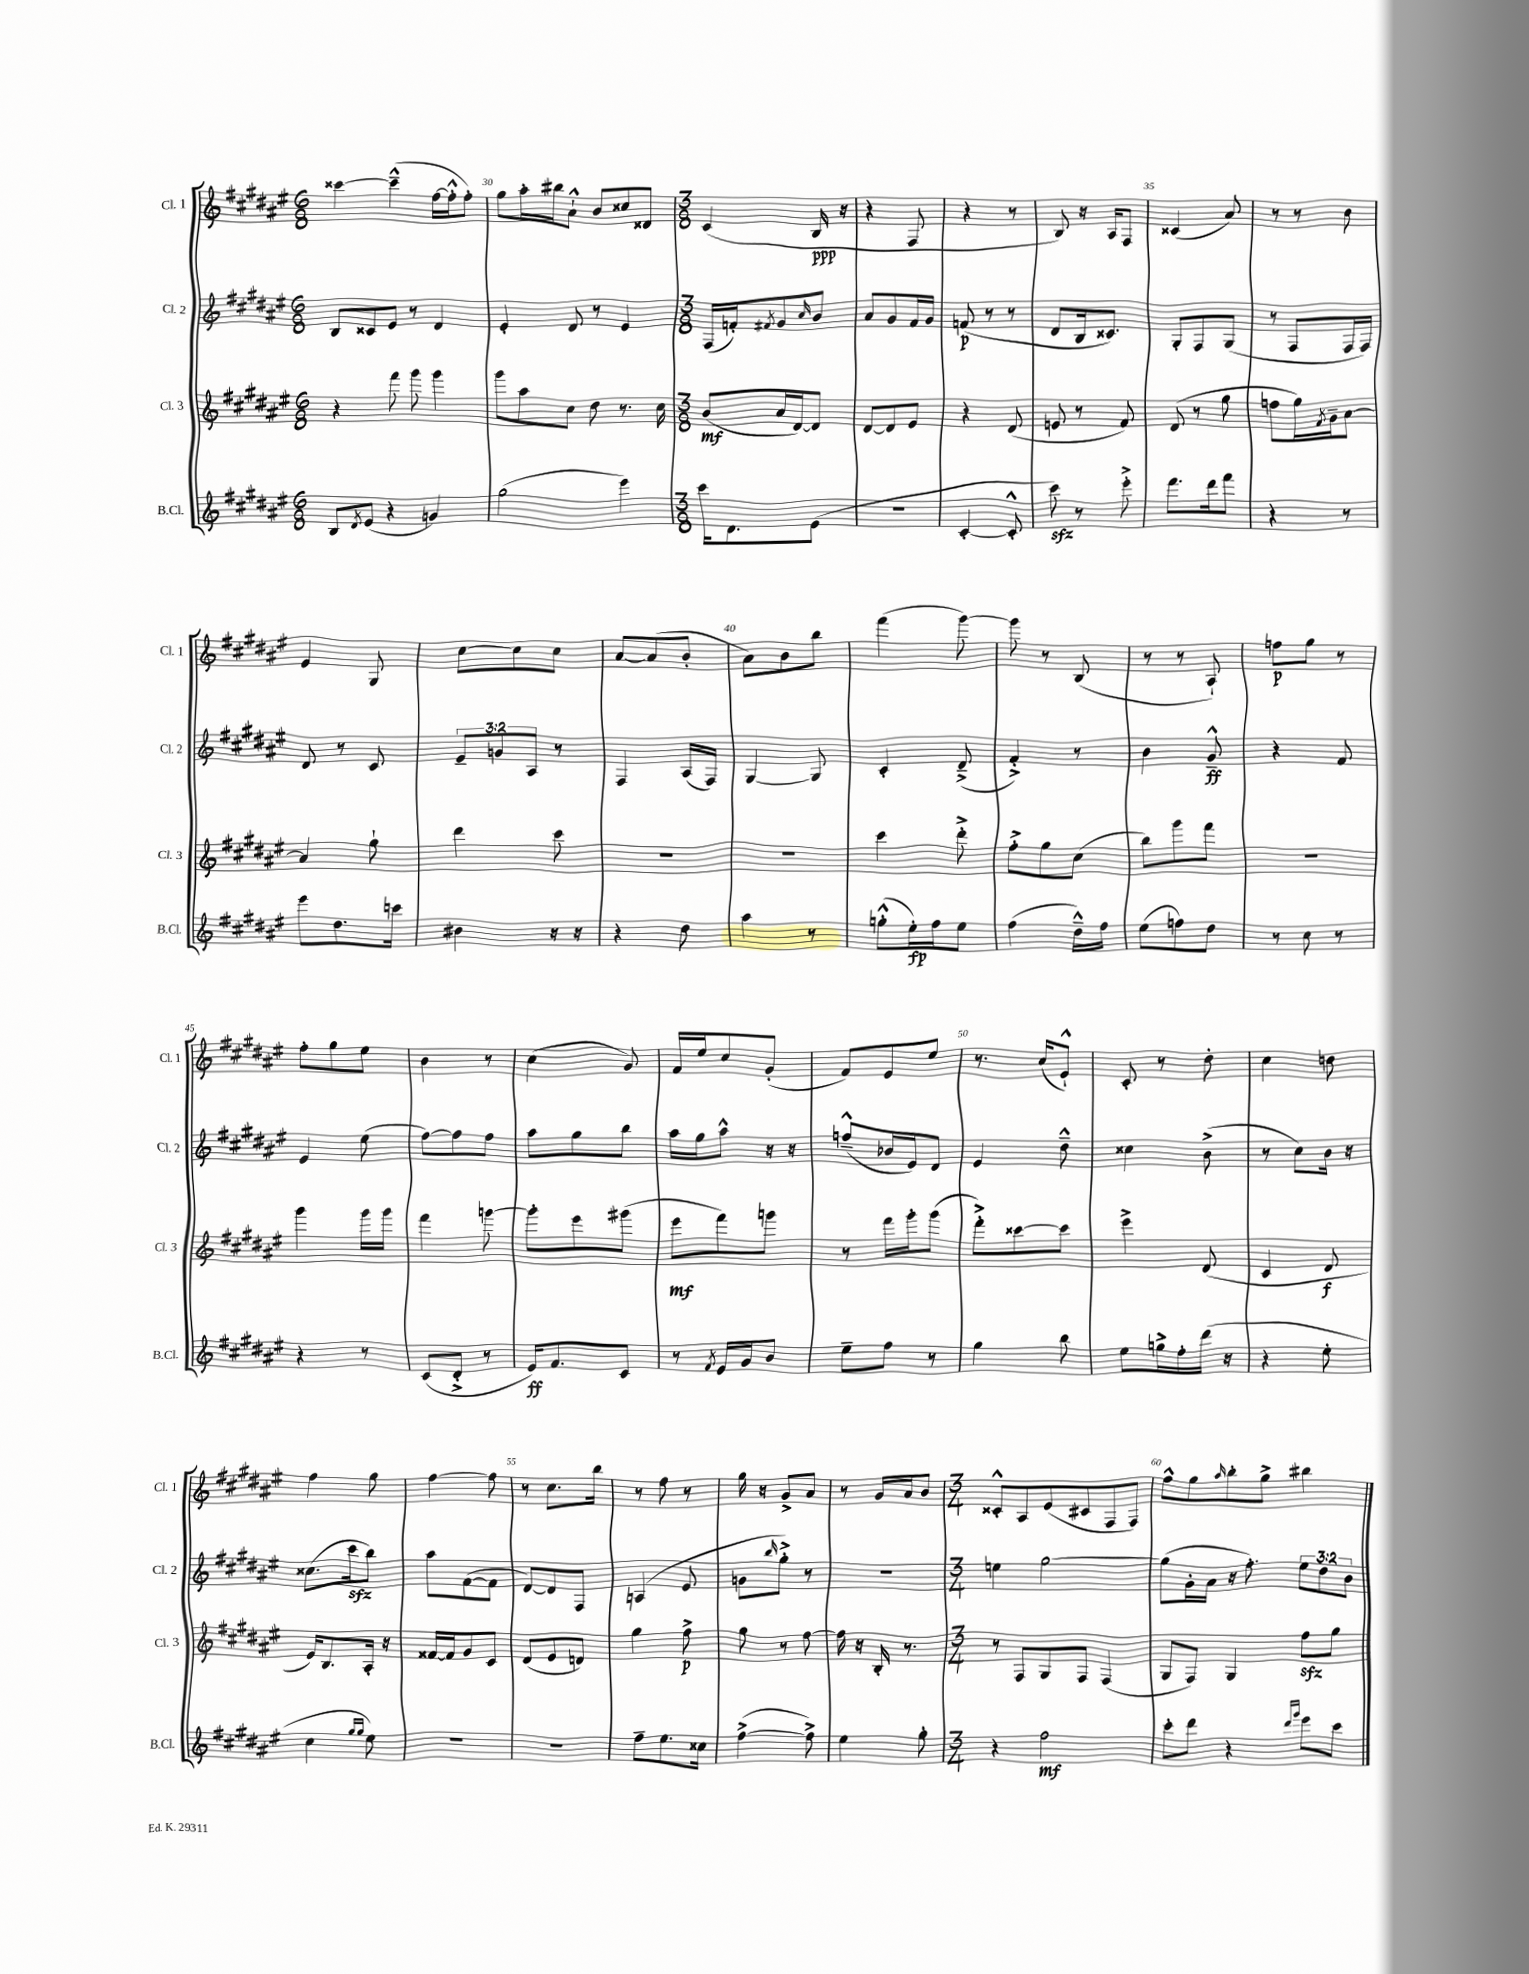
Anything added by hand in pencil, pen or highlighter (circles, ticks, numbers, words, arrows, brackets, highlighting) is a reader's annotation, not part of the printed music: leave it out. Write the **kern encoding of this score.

**kern	**dynam	**kern	**dynam	**kern	**dynam	**kern	**dynam
*part4	*part4	*part3	*part3	*part2	*part2	*part1	*part1
*staff4	*staff4	*staff3	*staff3	*staff2	*staff2	*staff1	*staff1
*I"B.Cl.	*	*I"Cl. 3	*	*I"Cl. 2	*	*I"Cl. 1	*
*I'B.Cl.	*	*I'Cl. 3	*	*I'Cl. 2	*	*I'Cl. 1	*
*clefG2	*	*clefG2	*	*clefG2	*	*clefG2	*
*k[f#c#g#d#a#e#]	*	*k[f#c#g#d#a#e#]	*	*k[f#c#g#d#a#e#]	*	*k[f#c#g#d#a#e#]	*
*M6/8	*	*M6/8	*	*M6/8	*	*M6/8	*
=29	=29	=29	=29	=29	=29	=29	=29
8B/L	.	4r	.	8B/L	.	[4ccc##X\	.
8qd#/	.	.	.	.	.	.	.
(8e#/J	.	.	.	8c##X/	.	.	.
4r	.	8fff#\	.	8e#/J	.	(4ccc##~^^\]	.
.	.	8ggg#\	.	8r	.	.	.
4gn/)	.	4ggg#\	.	4d#/	.	[16ff#\LL	.
.	.	.	.	.	.	16ff#'^^\J]	.
.	.	.	.	.	.	8ff#'\J)	.
=30	=30	=30	=30	=30	=30	=30	=30
(2gg#\	.	8ggg#\L	.	4e#'/	.	8gg#\L	.
.	.	8aa#\	.	.	.	16aa#'\L	.
.	.	.	.	.	.	16bb#X\J	.
.	.	8cc#\J	.	8d#/	.	8a#`^^\J	.
.	.	8dd#\	.	8r	.	8b/L	.
4eee#\)	.	8.r	.	4e#/	.	8cc##X/	.
.	.	.	.	.	.	8d##X/J	.
.	.	16cc#\	.	.	.	.	.
=31	=31	=31	=31	=31	=31	=31	=31
*M3/8	*	*M3/8	*	*M3/8	*	*M3/8	*
16ccc#\KL	.	(8b/L	mf	(16F#/LL	.	(4c#/	.
8.d#\	.	.	.	16fn'/J)	.	.	.
.	.	.	.	8qf#X/	.	.	.
.	.	16a#/L	.	8g#/	.	.	.
.	.	[16d#/J)	.	.	.	.	.
.	.	.	.	16qqcc#/	.	.	.
(8e#\J	.	8d#/J]	.	8b/J	.	16B/	ppp
.	.	.	.	.	.	16r	.
=32	=32	=32	=32	=32	=32	=32	=32
4.r	.	[8d#/L	.	8a#/L	.	4r	.
.	.	8d#/]	.	8g#/	.	.	.
.	.	8e#/J	.	16f#/L	.	8F#/	.
.	.	.	.	16g#/JJ	.	.	.
=33	=33	=33	=33	=33	=33	=33	=33
[4c#'/	.	4r	.	(8fn/	p	4r	.
.	.	.	.	8r	.	.	.
8c#'^^/]	.	(8d#/	.	8r	.	8r	.
=34	=34	=34	=34	=34	=34	=34	=34
8ccc#zz\)	.	8en/	.	8d#/L	.	8B/)	.
8r	.	8r	.	16B/k	.	16r	.
.	.	.	.	8.c##X/J)	.	16A#/KL	.
8eee#'^\	.	8f#/)	.	.	.	8F#/J	.
=35	=35	=35	=35	=35	=35	=35	=35
8.fff#\L	.	(8d#/	.	8G#'/L	.	(4c##X/	.
.	.	8r	.	8F#/	.	.	.
16ddd#\k	.	.	.	.	.	.	.
8fff#\J	.	8gg#\	.	(8G#/J	.	8a#/)	.
=36	=36	=36	=36	=36	=36	=36	=36
4r	.	8ffn\L	.	8r	.	8r	.
.	.	16gg#\L)	.	8F#/L	.	8r	.
.	.	8qf#/	.	.	.	.	.
.	.	16g#~\J	.	.	.	.	.
8r	.	[8a#\J	.	16F#/L	.	8b\	.
.	.	.	.	16F#/JJ)	.	.	.
!!LO:LB:g=z
=37	=37	=37	=37	=37	=37	=37	=37
8eee#\L	.	4a#/]	.	8d#/	.	4e#/	.
8.dd#\	.	.	.	8r	.	.	.
.	.	8gg#`\	.	8c#/	.	8G#/	.
16cccn\Jk	.	.	.	.	.	.	.
=38	=38	=38	=38	=38	=38	=38	=38
4b#X\	.	4ddd#\	.	12e#~/L	.	[8cc#\L	.
.	.	.	.	12gn/	.	.	.
.	.	.	.	.	.	8cc#\]	.
.	.	.	.	12A#/J	.	.	.
16r	.	8ccc#\	.	8r	.	8cc#\J	.
16r	.	.	.	.	.	.	.
=39	=39	=39	=39	=39	=39	=39	=39
4r	.	4.r	.	4F#/	.	[8a#/L	.
.	.	.	.	.	.	(8a#/]	.
8dd#\	.	.	.	(16A#/LL	.	8b'/J	.
.	.	.	.	16F#/JJ)	.	.	.
=40	=40	=40	=40	=40	=40	=40	=40
4aa#\	.	4.r	.	[4G#/	.	8a#\L)	.
.	.	.	.	.	.	8b\	.
8r	.	.	.	8G#/]	.	8bb\J	.
=41	=41	=41	=41	=41	=41	=41	=41
(8ggn'^^\L	.	4ccc#\	.	4c#'/	.	(4fff#\	.
16ee#'\L)	fp	.	.	.	.	.	.
16ff#\J	.	.	.	.	.	.	.
8ee#\J	.	8ddd#'^\	.	(8d#~^/	.	[8ggg#\)	.
=42	=42	=42	=42	=42	=42	=42	=42
(4ff#\	.	8ff#'^\L	.	4f#'^/)	.	8ggg#\]	.
.	.	8gg#\	.	.	.	8r	.
16dd#~^^\LL)	.	(8cc#\J	.	8r	.	(8B/	.
16ff#\JJ	.	.	.	.	.	.	.
=43	=43	=43	=43	=43	=43	=43	=43
(8ee#\L	.	8bb\L)	.	4b\	.	8r	.
8ffn\)	.	8ggg#\	.	.	.	8r	.
8dd#\J	.	8fff#\J	.	8g#~^^/	ff	8A#`/)	.
=44	=44	=44	=44	=44	=44	=44	=44
8r	.	4.r	.	4r	.	8ffn\L	p
8cc#\	.	.	.	.	.	8gg#\J	.
8r	.	.	.	8f#/	.	8r	.
!!LO:LB:g=z
=45	=45	=45	=45	=45	=45	=45	=45
4r	.	4ggg#\	.	4e#/	.	8ff#'\L	.
.	.	.	.	.	.	8gg#\	.
8r	.	16ggg#\LL	.	(8ee#\	.	8ee#\J	.
.	.	16ggg#\JJ	.	.	.	.	.
=46	=46	=46	=46	=46	=46	=46	=46
(8c#/L	.	4fff#\	.	[8ff#\L)	.	4b\	.
8d#'^/J	.	.	.	8ff#\]	.	.	.
8r	.	[8gggn\	.	8ff#\J	.	8r	.
=47	=47	=47	=47	=47	=47	=47	=47
16e#/KL)	ff	8ggg'\L]	.	8aa#\L	.	(4cc#\	.
8.f#/	.	.	.	.	.	.	.
.	.	8eee#\	.	8gg#\	.	.	.
8c#/J	.	(8ggg#X\J	.	8bb\J	.	8g#/)	.
=48	=48	=48	=48	=48	=48	=48	=48
8r	.	8eee#\L	mf	16aa#\LL	.	16f#/LL	.
.	.	.	.	16gg#\J	.	16ee#/J	.
8qf#/	.	.	.	.	.	.	.
16e#/LL	.	8fff#\)	.	8aa#^^\J	.	8cc#/	.
16g#/J	.	.	.	.	.	.	.
8b/J	.	8gggn\J	.	16r	.	(8g#'/J	.
.	.	.	.	16r	.	.	.
=49	=49	=49	=49	=49	=49	=49	=49
8ee#~\L	.	8r	.	(8ffn~^^/L	.	8f#/L)	.
8ff#\J	.	16fff#\LL	.	16b-X/L	.	8e#/	.
.	.	16ggg#'\J	.	16e#/J)	.	.	.
8r	.	(8ggg#\J	.	8d#/J	.	8ee#/J	.
=50	=50	=50	=50	=50	=50	=50	=50
4gg#\	.	8fff#'^\L)	.	4e#/	.	8.r	.
.	.	[8ccc##X\	.	.	.	.	.
.	.	.	.	.	.	(16cc#/KL	.
8bb\	.	8ccc##\J]	.	8dd#~^^\	.	8e#`^^/J)	.
=51	=51	=51	=51	=51	=51	=51	=51
8ee#\L	.	4eee#^\	.	4cc##X\	.	8c#'/	.
16ggn^\L	.	.	.	.	.	8r	.
16ff#'\	.	.	.	.	.	.	.
(16ddd#\JJ	.	(8d#/	.	(8b^\	.	8dd#'\	.
16r	.	.	.	.	.	.	.
=52	=52	=52	=52	=52	=52	=52	=52
4r	.	4c#/	.	8r	.	4cc#\	.
.	.	.	.	8cc#\L)	.	.	.
8ee#'\	.	8d#/	f	16b\Jk	.	8ddn\	.
.	.	.	.	16r	.	.	.
!!LO:LB:g=z
=53	=53	=53	=53	=53	=53	=53	=53
4cc#\	.	16e#/KL)	.	(8.cc##X\L	.	4ff#\	.
.	.	8.B/	.	.	.	.	.
.	.	.	.	16ccc#zz\k	.	.	.
16qqgg#/LL	.	.	.	.	.	.	.
16qqgg#/JJ	.	.	.	.	.	.	.
8ee#\)	.	16A#'/Jk	.	8bb\J)	.	8gg#\	.
.	.	16r	.	.	.	.	.
=54	=54	=54	=54	=54	=54	=54	=54
4.r	.	[16f##X/LL	.	8aa#\L	.	[4ff#\	.
.	.	16f##/J]	.	.	.	.	.
.	.	8g#/	.	([8f#\	.	.	.
.	.	8c#/J	.	8f#\J]	.	8ff#\]	.
=55	=55	=55	=55	=55	=55	=55	=55
4.r	.	(8d#/L	.	[8d#/L)	.	8r	.
.	.	8e#/	.	8d#/]	.	8.cc#\L	.
.	.	8dn/J)	.	8F#/J	.	.	.
.	.	.	.	.	.	16bb\Jk	.
=56	=56	=56	=56	=56	=56	=56	=56
8ff#~\L	.	4gg#\	.	(4An/	.	8r	.
8.ee#\	.	.	.	.	.	8ff#\	.
.	.	8ff#^\	p	8e#/	.	8r	.
16cc##X\Jk	.	.	.	.	.	.	.
=57	=57	=57	=57	=57	=57	=57	=57
([4ff#^\	.	8gg#\	.	8gn\L	.	16gg#\	.
.	.	.	.	.	.	16r	.
.	.	.	.	16qqbb/	.	.	.
.	.	8r	.	8gg#'^\J)	.	8g#^/L	.
8ff#^\])	.	[8ff#\	.	8r	.	8a#/J	.
=58	=58	=58	=58	=58	=58	=58	=58
4ee#\	.	16ff#\]	.	4.r	.	8r	.
.	.	16r	.	.	.	.	.
.	.	16B'/	.	.	.	16g#/LL	.
.	.	8.r	.	.	.	16a#/J	.
8gg#'\	.	.	.	.	.	8b/J	.
=59	=59	=59	=59	=59	=59	=59	=59
*M3/4	*	*M3/4	*	*M3/4	*	*M3/4	*
4r	.	8r	.	4een\	.	8c##X'^^/L	.
.	.	8F#/L	.	.	.	8A#/	.
2ff#\	mf	8G#/	.	[2gg#\	.	(8e#/	.
.	.	8F#/J	.	.	.	8c#X/	.
.	.	(4F#/	.	.	.	8F#/	.
.	.	.	.	.	.	8F#/J)	.
=60	=60	=60	=60	=60	=60	=60	=60
8ccc#'\L	.	8G#/L	.	(8gg#\L]	.	8ff#^^\L	.
8ddd#\J	.	8F#/J)	.	16g#'\L	.	8gg#\	.
.	.	.	.	16a#\JJ	.	.	.
.	.	.	.	.	.	16qqaa#/	.
4r	.	4G#/	.	16r	.	8bb'\	.
.	.	.	.	8.ff#'\)	.	.	.
.	.	.	.	.	.	8gg#^\J	.
16qqddd#/LL	.	.	.	.	.	.	.
16qqggg#/JJ	.	.	.	.	.	.	.
8eee#\L	.	8ff#zz\L	.	12ee#\L	.	4bb#X\	.
.	.	.	.	12dd#\	.	.	.
8ccc#\J	.	8gg#\J	.	.	.	.	.
.	.	.	.	12b\J	.	.	.
==	==	==	==	==	==	==	==
*-	*-	*-	*-	*-	*-	*-	*-
